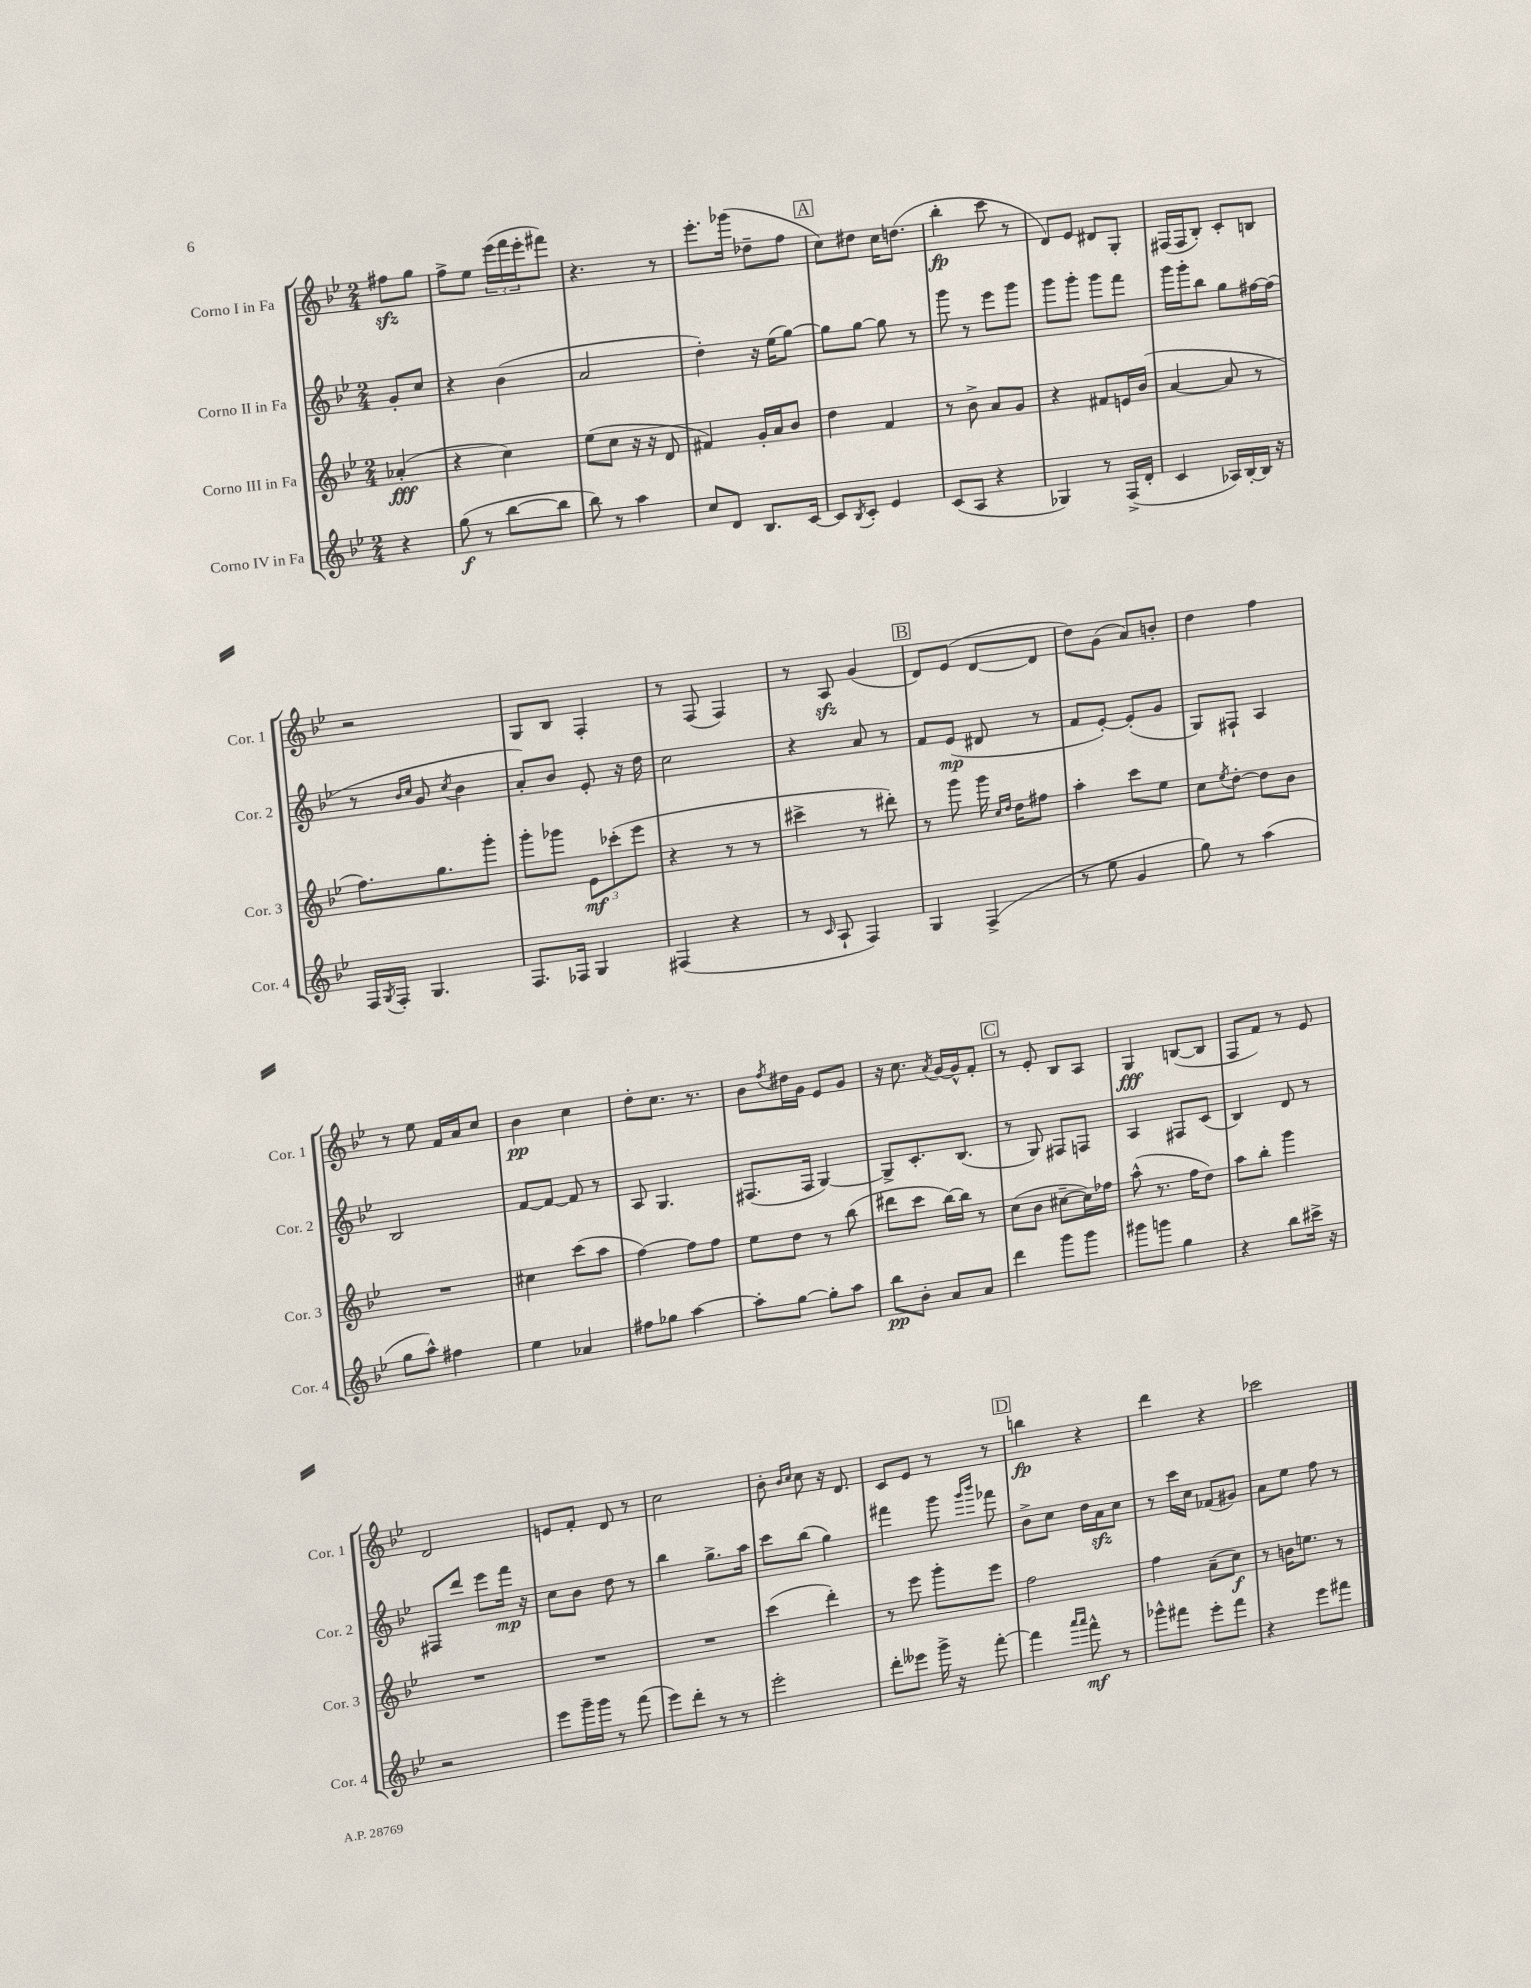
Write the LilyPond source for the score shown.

<<
\new StaffGroup <<
\new Staff = "s0" \with { instrumentName = "Corno I in Fa" shortInstrumentName = "Cor. 1" } {
    \clef treble \key bes \major \numericTimeSignature \time 2/4 \partial 4
    fis''8\sfz g''8 |
    f''8-> ees''8 \tuplet 3/2 { ees'''16( f'''16 ees'''16-. } fis'''8) |
    r4. r8 |
    ees'''8.-. ges'''16( des''8-- f''8 |
    \mark \markup { \box "A" } c''8) dis''8 c''16 d''8.( |
    bes''4-.\fp c'''8 r8 |
    d'8) ees'8 dis'8 g8-. |
    fis16( fis16 bes8-.) c'8-. b8 |
    r2 |
    g8 bes8 f4-. |
    r8 f8( f4) |
    r8 a8\sfz g'4( |
    \mark \markup { \box "B" } d'8) ees'8( d'8~ d'8 |
    d''8) g'8( a'8) b'8-. |
    d''4 f''4 |
    r8 ees''8 f'16 a'16 c''8 |
    bes'4\pp c''4 |
    d''8-. c''8. r8. |
    bes'8 \acciaccatura { f''8 } dis''16 g'16 ees'8 g'8 |
    r16 c''8. \acciaccatura { a'8 } g'16~ g'16-^ f'8-. |
    \mark \markup { \box "C" } r8 ees'8-. bes8 a8 |
    g4\fff b8~( b8 |
    f8 f'8) r8 ees'8 |
    d'2 |
    e'8 f'8-. d'8 r8 |
    c''2 |
    bes'8-. \grace { bes'16 c''16 } c''8 r16 d'8. |
    c'8 ees'8 r8 r8 |
    \mark \markup { \box "D" } b''4\fp r4 |
    d'''4 r4 |
    ces'''2 \bar "|." |
}
\new Staff = "s1" \with { instrumentName = "Corno II in Fa" shortInstrumentName = "Cor. 2" } {
    \clef treble \key bes \major \numericTimeSignature \time 2/4 \partial 4
    g'8-. c''8 |
    r4 bes'4( |
    a'2 |
    d''4-.) r16 ees''16( g''8~) |
    \mark \markup { \box "A" } g''8 g''8~ g''8 r8 |
    g'''8 r8 ees'''8 g'''8 |
    g'''8 g'''8-. g'''8 f'''8 |
    g'''16 g'''16-. bes''8 g''8 fis''16~ fis''16( |
    r8 \grace { bes'16 c''16 } g'8 \acciaccatura { c''8 } bes'4 |
    a'8-.) bes'8 ees'8-. r16 d''16 |
    c''2 |
    r4 a'8 r8 |
    \mark \markup { \box "B" } f'8 ees'8\mp( dis'8 r8 |
    f'8 ees'8~-.) ees'8-.( g'8 |
    g8) fis8-! a4 |
    bes2 |
    f'8~ f'8~ f'8 r8 |
    a8 g4. |
    fis8.( fis16 g4~) |
    g8-> c'8.-. bes8.( |
    \mark \markup { \box "C" } r8 g8) fis8 f8 |
    a4 fis8 c'8( |
    bes4) d'8 r8 |
    fis8 d'''8 ees'''8 f'''16\mp r16 |
    c''8 bes'8 d''8 r8 |
    bes''4 g''8.-> a''16 |
    c'''8 bes''8( g''4) |
    fis'''4 g'''8 \grace { g'''16 bes'''16 } fes'''8 |
    \mark \markup { \box "D" } bes'8-> c''8 d''16 a'16\sfz c''8 |
    r8 c'''16 c''16 fes'8( gis'8) |
    a'8 ees''8 f''8 r8 \bar "|." |
}
\new Staff = "s2" \with { instrumentName = "Corno III in Fa" shortInstrumentName = "Cor. 3" } {
    \clef treble \key bes \major \numericTimeSignature \time 2/4 \partial 4
    aes'4-.\fff( |
    r4 c''4) |
    ees''8( c''8 r16 r16 d'8 |
    fis'4) g'16-. a'16 bes'8 |
    \mark \markup { \box "A" } d''4 f'4 |
    r8 bes'8-> a'8 g'8 |
    r4 fis'8 e'16 bes'16( |
    a'4~ a'8 r8 |
    f''8.) g''8. g'''8-. |
    g'''8-. ges'''8 \tuplet 3/2 { ees'8\mf ces'''8-.( ees'''8 } |
    r4 r8 r8 |
    cis'''4-> r8 dis'''8-.) |
    \mark \markup { \box "B" } r8 g'''8 g'''16 \grace { c''16 d''16 } d''16 fis''8 |
    a''4-. c'''8 ees''8 |
    c''8 \acciaccatura { ees''8 } d''8~-. d''8 bes'8 |
    R2 |
    cis''4 c'''8( a''8 |
    f''4~) f''8 f''8 |
    ees''8 d''8 r8 bes''8( |
    dis'''8 c'''8 bes''16~) bes''16 r8 |
    \mark \markup { \box "C" } c''8( bes'8 cis''8~-- cis''16) fes''16 |
    a''8-^( r8. f''16 d''8) |
    a''8 bes''8-. g'''4 |
    R2 |
    R2 |
    R2 |
    c'''4( d'''4-.) |
    r8 ees'''8 g'''8-. ees'''8 |
    \mark \markup { \box "D" } f''2 |
    f''4 a'8--( c''8\f) |
    r8 b'16 e''8. r8 \bar "|." |
}
\new Staff = "s3" \with { instrumentName = "Corno IV in Fa" shortInstrumentName = "Cor. 4" } {
    \clef treble \key bes \major \numericTimeSignature \time 2/4 \partial 4
    r4 |
    g''8\f( r8 bes''8~ bes''8 |
    bes''8) r8 a''4 |
    c''8 d'8 bes8. c'16~ |
    \mark \markup { \box "A" } c'8 \acciaccatura { bes8 } c'8-. ees'4 |
    c'8( a8 r4 |
    ges4) r8 f16->( d'16-. |
    c'4 aes16) bes16~-. bes16 r16 |
    f16 \acciaccatura { g8 } f16-. g4. |
    f8. fes16 g4 |
    fis4( r4 |
    r8 \grace { c'16 } a8-! f4) |
    \mark \markup { \box "B" } g4 f4->( |
    r8 ees''8 g'4 |
    g''8) r8 a''4( |
    g''8 a''8-^) fis''4 |
    ees''4 aes'4 |
    fis''8 ges''8 a''4~ |
    a''8-. g''8~ g''8-. a''8 |
    bes''8\pp bes'8-. a'8 a'8 |
    \mark \markup { \box "C" } d'''4 g'''8 g'''8 |
    gis'''8 g'''8 g''4 |
    r4 bes''8 cis'''16-> r16 |
    r2 |
    ees'''8 g'''16-- g'''16 r8 f'''8( |
    ees'''8) d'''8-. r8 r8 |
    ees'''2-. |
    d'''8-. eeses'''8 g'''16-> r16 f'''8~-. |
    \mark \markup { \box "D" } f'''4 \grace { a'''16 a'''16 } f'''8-^\mf r8 |
    ges'''8-^ fis'''8 ees'''8-. fis'''8 |
    r4 ees'''8 fis'''8 \bar "|." |
}
>>
>>
\layout { \context { \Score \remove "Bar_number_engraver" } }
